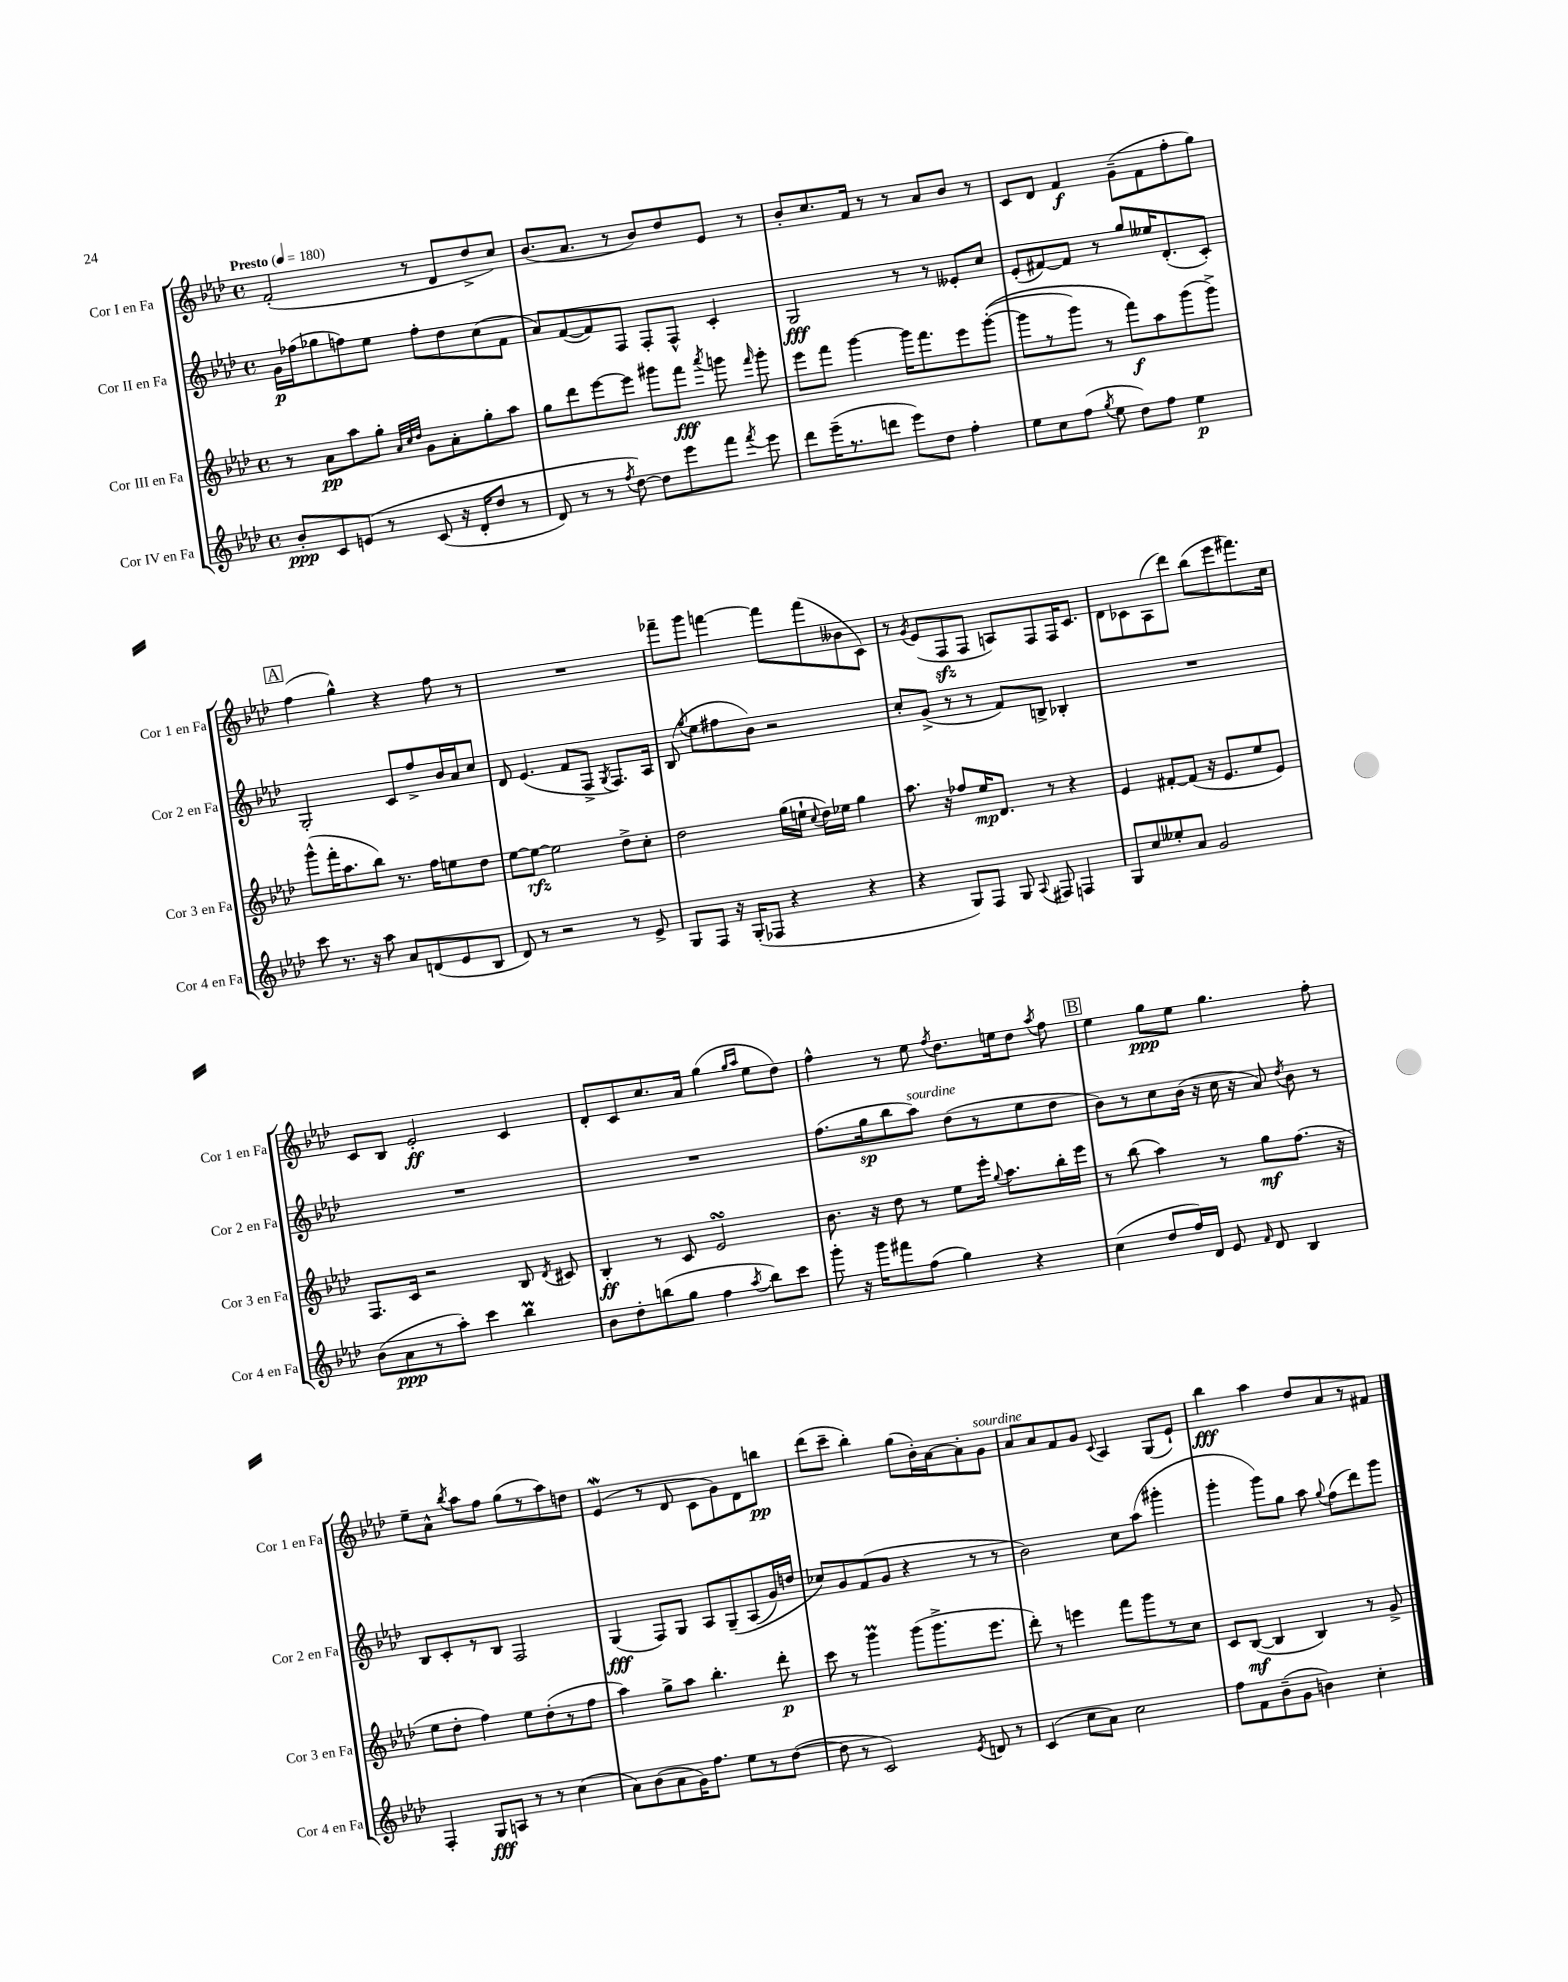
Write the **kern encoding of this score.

**kern	**dynam	**kern	**dynam	**kern	**dynam	**kern	**dynam
*part4	*part4	*part3	*part3	*part2	*part2	*part1	*part1
*staff4	*staff4	*staff3	*staff3	*staff2	*staff2	*staff1	*staff1
*I"Cor IV en Fa	*	*I"Cor III en Fa	*	*I"Cor II en Fa	*	*I"Cor I en Fa	*
*I'Cor 4 en Fa	*	*I'Cor 3 en Fa	*	*I'Cor 2 en Fa	*	*I'Cor 1 en Fa	*
*clefG2	*	*clefG2	*	*clefG2	*	*clefG2	*
*k[b-e-a-d-]	*	*k[b-e-a-d-]	*	*k[b-e-a-d-]	*	*k[b-e-a-d-]	*
*M4/4	*	*M4/4	*	*M4/4	*	*M4/4	*
*met(c)	*	*met(c)	*	*met(c)	*	*met(c)	*
*MM180	*	*MM180	*	*MM180	*	*MM180	*
=1	=1	=1	=1	=1	=1	=1	=1
!	!	!	!	!	!	!LO:TX:a:B:t=Presto	!
8b-'/L	ppp	8r	.	16g\LL	p	(2f'/	.
.	.	.	.	(16ff-X\J	.	.	.
8c/	.	8a-\L	pp	8gg-X\	.	.	.
(8en/J	.	8aa-\	.	8ffn\)	.	.	.
8r	.	8gg'\J	.	8ee-\J	.	.	.
.	.	32qqa-/LLL	.	.	.	.	.
.	.	32qqcc/	.	.	.	.	.
.	.	32qqdd-/JJJ	.	.	.	.	.
(8c/	.	8g\L	.	8ff'\L	.	8r	.
16r	.	8a-'\	.	8dd-\	.	8d-/L	.
16d-'/KL	.	.	.	.	.	.	.
8dd-/J	.	8gg'\	.	(8cc\	.	8dd-^/	.
8r	.	8aa-\J	.	8f\J	.	8cc/J)	.
=2	=2	=2	=2	=2	=2	=2	=2
8d-/)	.	8gg\L	.	8a-/L)	.	(8.b-/L	.
8r	.	8ddd-\	.	([8f/	.	.	.
.	.	.	.	.	.	8.a-/J	.
8r	.	[8eee-\	.	8f/])	.	.	.
8qff/	.	.	.	.	.	.	.
[8dd-\)	.	8eee-\J]	.	8F/J	.	8r	.
8dd-\L]	.	8ggg#X\L	.	8F'/L	.	8b-/L)	.
8eee-\	.	8fff\J	fff	8F^^/J	.	8dd-/	.
.	.	8qaaa-/	.	.	.	.	.
8fff\J	.	8gggn\	.	4c'/	.	8e-/J	.
8qfff/	.	16qqfff/	.	.	.	.	.
8eee-\	.	8ggg'\	.	.	.	8r	.
=3	=3	=3	=3	=3	=3	=3	=3
8ddd-\L	.	8eee-\L	.	2G/	fff	8b-'/L	.
(16eee-~\K	.	8fff\J	.	.	.	8.cc/	.
8.r	.	.	.	.	.	.	.
.	.	[4ggg\	.	.	.	.	.
.	.	.	.	.	.	16f/Jk	.
8dddn\J	.	.	.	.	.	8r	.
8eee-\L)	.	16ggg\KL]	.	8r	.	8r	.
.	.	8.fff\	.	.	.	.	.
8dd-\J	.	.	.	8r	.	8a-/L	.
4ff'\	.	8eee-\	.	8e--X'/L	.	8b-/J	.
.	.	(([8ggg'\J	.	8cc/J	.	8r	.
=4	=4	=4	=4	=4	=4	=4	=4
8ee-\L	.	8ggg\L]	.	(8e-'/L	.	8c/L	.
8cc\	.	8r	.	[8f#X/)	.	8d-/J	.
(8ff\J	.	8ggg\J)	.	8f#/J]	.	4f/	f
8qgg/	.	.	.	.	.	.	.
8ee-\	.	8r	.	8r	.	.	.
8dd-\L)	.	8fff\L)	f	8gg/L	.	(8g~\L	.
8ff\J	.	8aa-\	.	16ee--X/K	.	8f\	.
.	.	.	.	(8.d-'/	.	.	.
4ee-\	p	(8ggg\	.	.	.	8ff'\	.
.	.	8ggg^\J)	.	8c'/J)	.	8gg\J)	.
!!LO:LB:g=z
!!LO:REH:place=s1:t=A
=5	=5	=5	=5	=5	=5	=5	=5
8ccc\	.	(8ggg^^\L	.	2G'/	.	(4ff\	.
8.r	.	16fff'\K	.	.	.	.	.
.	.	8.aa-\	.	.	.	.	.
.	.	.	.	.	.	4gg^^\)	.
16r	.	.	.	.	.	.	.
8aa-\	.	8bb-\J)	.	.	.	.	.
8a-/L	.	8.r	.	8c/L	.	4r	.
(8dn/	.	.	.	8ff^/	.	.	.
.	.	16ff\KL	.	.	.	.	.
8e-/	.	8een\	.	16b-/L	.	8ff\	.
.	.	.	.	16a-/J	.	.	.
8B-/J	.	8dd-\J	.	8cc/J	.	8r	.
=6	=6	=6	=6	=6	=6	=6	=6
8d-/)	.	[8ee-\L	.	8d-/	.	1r	.
8r	.	8ee-\J_	rfz	(4.e-/	.	.	.
2r	.	2ee-\]	.	.	.	.	.
.	.	.	.	8f/L	.	.	.
.	.	.	.	8F^/J	.	.	.
.	.	.	.	8qG/	.	.	.
8r	.	8dd-^\L	.	8.F/L)	.	.	.
8e-^/	.	8cc'\J	.	.	.	.	.
.	.	.	.	16A-/Jk	.	.	.
=7	=7	=7	=7	=7	=7	=7	=7
8G/L	.	2dd-\	.	(8B-/	.	8fff-X~\L	.
.	.	.	.	8qgg/	.	.	.
8F/J	.	.	.	8ee-\L	.	8ggg\J	.
16r	.	.	.	8ff#X\	.	[4fffn\	.
(16G'/KL	.	.	.	.	.	.	.
8F-X/J	.	.	.	8b-\J)	.	.	.
4r	.	(16gg\LL	.	2r	.	8fff\L]	.
.	.	16een`\JJ	.	.	.	.	.
.	.	8qqcc/	.	.	.	.	.
.	.	16dd-\LL)	.	.	.	(8fff\	.
.	.	16ee-X\JJ	.	.	.	.	.
4r	.	4gg\	.	.	.	8b--X\	.
.	.	.	.	.	.	8c\J)	.
=8	=8	=8	=8	=8	=8	=8	=8
4r	.	8.aa-\	.	8cc'/L	.	8r	.
.	.	.	.	.	.	8qg/	.
.	.	.	.	(8g^/J	.	(8e-/L	.
.	.	16r	.	.	.	.	.
8G/L)	.	8ff-X/L	.	8r	.	8Fzz/	.
8F/J	.	16ee-/K	mp	8r	.	8F/J	.
.	.	8.d-/J	.	.	.	.	.
8G/	.	.	.	8f/L)	.	8An/L)	.
8qqA-/	.	.	.	.	.	.	.
8F#X/	.	8r	.	8Bn^/J	.	8F/	.
4Fn/	.	4r	.	4B-X'/	.	16F/K	.
.	.	.	.	.	.	8.c/J	.
=9	=9	=9	=9	=9	=9	=9	=9
8G/L	.	4e-/	.	1r	.	8d-\L	.
8cc/	.	.	.	.	.	8c-X\	.
8ee--X'/	.	[8f#X'/L	.	.	.	(8A-\	.
8a-/J	.	(8f#/J]	.	.	.	8ddd-\J)	.
2g/	.	16r	.	.	.	(8bb-\L	.
.	.	8.e-/L	.	.	.	.	.
.	.	.	.	.	.	8eee-\	.
.	.	8ee-/	.	.	.	8.fff#X\)	.
.	.	8e-/J)	.	.	.	.	.
.	.	.	.	.	.	16cc\Jk	.
!!LO:LB:g=z
=10	=10	=10	=10	=10	=10	=10	=10
(8b-\L	.	8.F/L	.	1r	.	8c/L	.
8a-\	ppp	.	.	.	.	8B-/J	.
.	.	16c/Jk	.	.	.	.	.
8r	.	2r	.	.	.	2e-'/	ff
8aa-'\J)	.	.	.	.	.	.	.
4ccc\	.	.	.	.	.	.	.
4bb-M\	.	8B-/	.	.	.	4c/	.
.	.	8qd-/	.	.	.	.	.
.	.	8c#X/	.	.	.	.	.
=11	=11	=11	=11	=11	=11	=11	=11
8b-\L	.	4B-'/	ff	1r	.	8d-'/L	.
8dd-'\	.	.	.	.	.	8c/	.
(8bbn\	.	8r	.	.	.	8.cc/	.
8gg\J	.	8c/	.	.	.	.	.
.	.	.	.	.	.	16a-/Jk	.
4ff\	.	2e-sSSS/	.	.	.	(4gg\	.
.	.	.	.	.	.	16qqgg/LL	.
8qaa-/	.	.	.	.	.	16qqaa-/JJ	.
8bb\L)	.	.	.	.	.	8ee-\L	.
8ccc\J	.	.	.	.	.	8dd-\J)	.
=12	=12	=12	=12	=12	=12	=12	=12
8ggg'\	.	8.b-\	.	(8.ff\L	.	4ff^^\	.
16r	.	.	.	.	.	.	.
16ggg\KL	.	16r	.	16gg\k	sp	.	.
8fff#X\	.	8dd-\	.	8bb-\	.	8r	.
!	!	!	!	!LO:TX:a:i:t=sourdine	!	!	!
(8ff\J	.	8r	.	8aa-\J)	.	8ee-\	.
.	.	.	.	.	.	8qff/	.
4gg\)	.	8ee-\L	.	(8dd-\L	.	8.dd-\L	.
.	.	16eee-'\Jk	.	8r	.	.	.
.	.	8qqgg/	.	.	.	.	.
.	.	8.aa-\L	.	.	.	16een\k	.
4r	.	.	.	8ee-\	.	8dd-\J	.
.	.	.	.	.	.	8qaa-/	.
.	.	16bb-'\L	.	8dd-\J	.	8ff\	.
.	.	16eee-\JJ	.	.	.	.	.
!!LO:REH:place=s1:t=B
=13	=13	=13	=13	=13	=13	=13	=13
(4cc\	.	8r	.	8b-\L)	.	4ee-\	.
.	.	(8bb-\	.	8r	.	.	.
8dd-/L	.	4aa-\)	.	8cc\	.	8gg\L	ppp
16ff/L)	.	.	.	(16b-\Jk	.	8ee-\J	.
16d-/JJ	.	.	.	16r	.	.	.
8e-/	.	8r	.	16cc\	.	4.gg\	.
.	.	.	.	16r	.	.	.
16qqf/	.	.	.	.	.	.	.
8d-/	.	8gg\L	mf	8a-/)	.	.	.
.	.	.	.	8qdd-/	.	.	.
4B-/	.	(8.ff\J	.	8b-\	.	.	.
.	.	.	.	8r	.	8ff'\	.
.	.	16r	.	.	.	.	.
!!LO:LB:g=z
=14	=14	=14	=14	=14	=14	=14	=14
4F'/	.	8ee-\L	.	8B-/L	.	8ee-~\L	.
.	.	8dd-'\J	.	8c'/	.	8a-^^\J	.
.	.	.	.	.	.	8qbb-/	.
8G/L	fff	4ff\)	.	8r	.	8aa-\L	.
8An/J	.	.	.	8B-/J	.	8ff\J	.
8r	.	8ee-\L	.	2F/	.	(8gg\L	.
8r	.	(8dd-'\	.	.	.	8r	.
(4cc\	.	8r	.	.	.	8aa-\)	.
.	.	8ff\J	.	.	.	8ddn\J	.
=15	=15	=15	=15	=15	=15	=15	=15
8a-\L)	.	4aa-\)	.	(4G/	fff	(4e-W/	.
(8b-\	.	.	.	.	.	.	.
8a-\	.	8gg^\L	.	8F/L)	.	8r	.
16g\K)	.	8aa-\J	.	8G/J	.	8d-/	.
8.ff\J	.	.	.	.	.	.	.
.	.	4.bb-'\	.	8A-/L	.	8c\L	.
8ee-\L	.	.	.	(8G~/	.	8g\)	.
8r	.	.	.	(8A-/	.	8d-\	.
([8dd-\J	.	8ddd-'\	p	16g/L)	.	8bbn\J	pp
.	.	.	.	16ddn/JJ	.	.	.
=16	=16	=16	=16	=16	=16	=16	=16
8dd-\]	.	8ccc\	.	8cc-X/L)	.	(8ddd-\L	.
8r	.	8r	.	8g/	.	8ccc~\J	.
2c/)	.	4gggm\	.	(8f/	.	4bb-'\)	.
.	.	.	.	8g/J	.	.	.
.	.	(8ggg\L	.	4r	.	(8gg\L	.
.	.	8.ggg^\	.	.	.	16b-'\L)	.
.	.	.	.	.	.	[16a-\J	.
8qe-/	.	.	.	.	.	.	.
8dn/	.	.	.	8r	.	8a-'\]	.
.	.	8.eee-\J	.	.	.	.	.
!	!	!	!	!	!	!LO:TX:a:i:t=sourdine	!
8r	.	.	.	8r	.	8g\J	.
=17	=17	=17	=17	=17	=17	=17	=17
(4c/	.	8ddd-'\)	.	2b-\)	.	8a-/L	.
.	.	8r	.	.	.	8a-/	.
8cc\L	.	4eeen\	.	.	.	8f/	.
8a-\J)	.	.	.	.	.	8g/J	.
.	.	.	.	.	.	8qqc/	.
2cc\	.	8fff\L	.	8cc\L	.	4A-/	.
.	.	8ggg\	.	(8aa-\J	.	.	.
.	.	8r	.	4ggg#X'\	.	(8G/L	.
.	.	8cc\J	.	.	.	8e-`/J)	.
=18	=18	=18	=18	=18	=18	=18	=18
8ff\L	.	8c/L	.	4ggg'\	.	4bb-\	fff
8f\	.	([8B-/J	mf	.	.	.	.
(8b-~\	.	4B-/]	.	8ggg\L)	.	4aa-\	.
8g\J	.	.	.	8gg\J	.	.	.
4bn\)	.	4B-/)	.	8aa-\	.	8dd-/L	.
.	.	.	.	8qqgg/	.	.	.
.	.	.	.	(8ff\L	.	8a-/	.
4cc'\	.	8r	.	8ddd-\)	.	8r	.
.	.	8g^/	.	8ggg\J	.	8f#X/J	.
==	==	==	==	==	==	==	==
*-	*-	*-	*-	*-	*-	*-	*-
